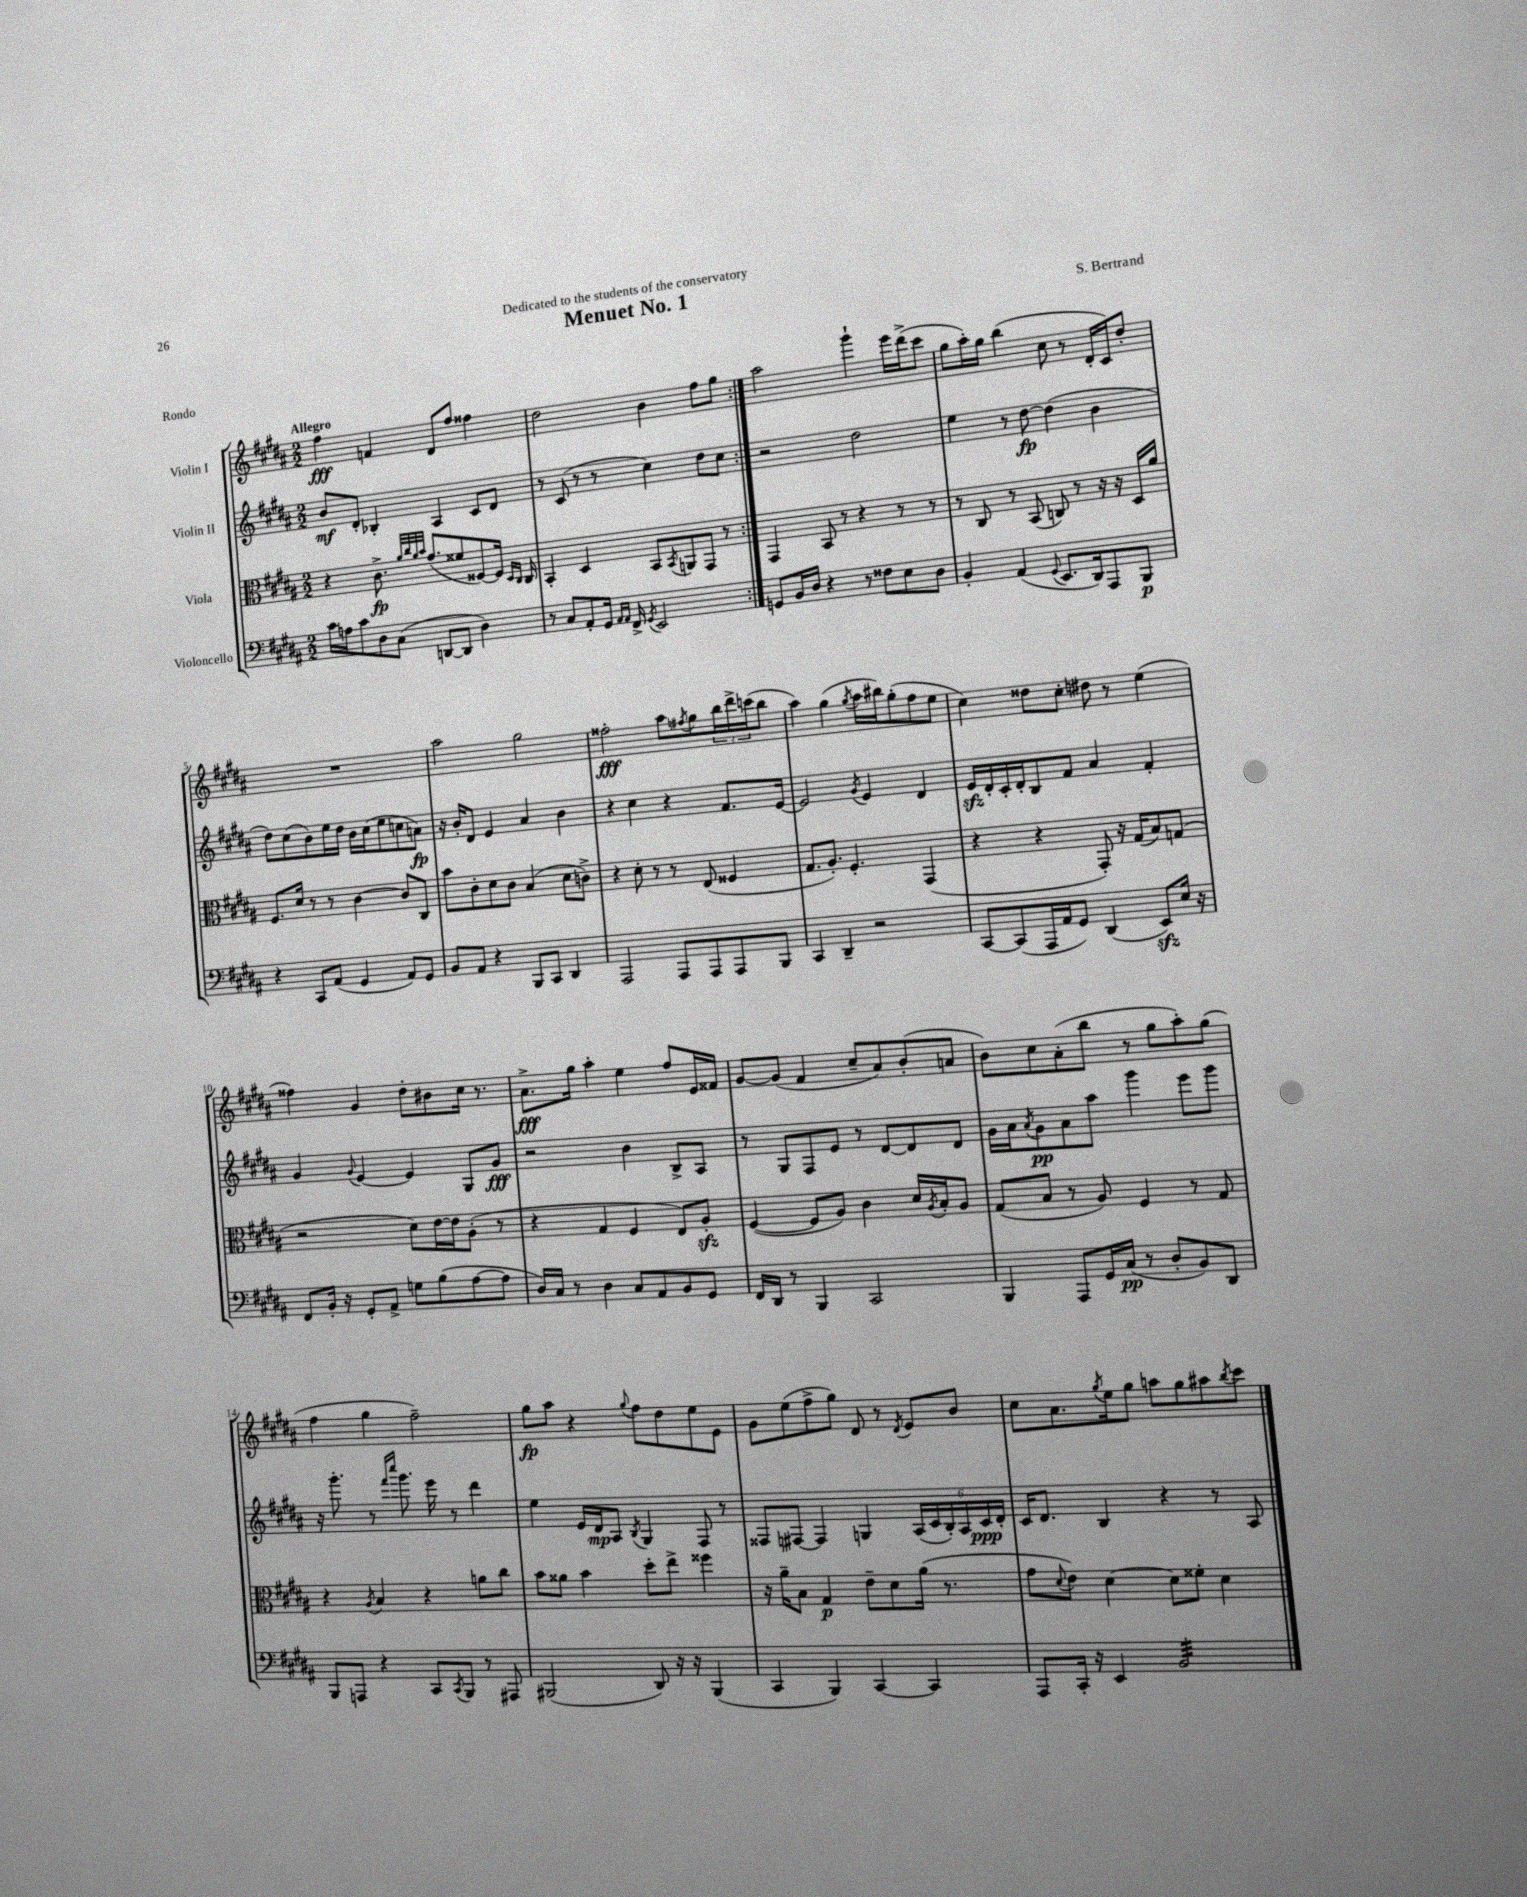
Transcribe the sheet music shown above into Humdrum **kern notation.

**kern	**kern	**kern	**kern
*staff4	*staff3	*staff2	*staff1
*clefF4	*clefC3	*clefG2	*clefG2
*k[f#c#g#d#a#]	*k[f#c#g#d#a#]	*k[f#c#g#d#a#]	*k[f#c#g#d#a#]
*M2/2	*M2/2	*M2/2	*M2/2
16c#	4r	8b	4ff#
16A	.	.	.
8c#	.	8d#'	.
8D#	8.c#^	4B-'	4f
(8C#	.	.	.
.	32qqa#	.	.
.	32qqcc#	.	.
.	32qqa#	.	.
.	32qqb	.	.
.	(8.g#	.	.
[8DD	.	4A#	8d#
8DD]	8f##	.	8ff#
4D#)	[8F##)	8c#	4ff##
.	16F##]	8d#	.
.	16qqD#	.	.
.	16qqC#	.	.
.	16C#	.	.
=	=	=	=
8r	4BB'	8r	2dd#
8C#	.	(8c#	.
8AA#'	4D#	8r	.
16GG#	.	8r	.
16qqAA#	.	.	.
16qqAA#	.	.	.
16FF#^	.	.	.
8qGG#	.	.	.
2EE	8BB	4cc#)	4b
.	8qBB	.	.
.	8AA	.	.
.	8GG#	8dd#	8ff#
.	8r	8cc#	8gg#
=:|!	=:|!	=:|!	=:|!
8GG	4GG#	2r	2aa#
16BB	.	.	.
16D#	.	.	.
4r	8BB	.	.
.	8r	.	.
8r	4r	2dd#	4ggg#`
8F##	.	.	.
8E	8r	.	16eee
.	.	.	(16ddd#^
8D#	8r	.	8ccc#
=	=	=	=
4BB'	8r	4ee	8gg#
.	8C#	.	16aa#')
.	.	.	16gg#
(4AA#	8r	8r	(4bb
.	(8BB	[8dd#	.
8qqGG#	.	.	.
8.EE	8C)	(4dd#]	8cc#
.	8r	.	8r
16DD#)	.	.	.
8AAA#	16r	4b	16d#'
.	16r	.	16c#)
8BBB	16D#	.	8dd#'
.	16a#	.	.
=	=	=	=
4r	8.F#	8dd#)	1r
.	.	(8cc#	.
.	16d#	.	.
8CC#	8r	8b)	.
(8AA#	8r	16ee	.
.	.	16dd#	.
4GG#	[4c#	16b	.
.	.	(16cc#	.
.	.	8ee	.
8AA#)	8c#]	8cc	.
8GG#	8C#	8a)	.
=	=	=	=
8BB	8b	16r	2aa#
.	.	16b'	.
8AA#	8c#'	8d#	.
4r	8d#	4e	.
.	8c#	.	.
8BBB	(4B	4a#	2gg#
8CC#	.	.	.
4DD#	8d#	4b	.
.	8c^)	.	.
=	=	=	=
2AAA#	4r	4r	2ff##'
.	8d#'	4cc#	.
.	8r	.	.
8AAA#	8r	4r	8aa#
.	.	.	8qff#
8AAA#	(8E	.	8gg#
8AAA#	4F##	8.f#	24bb
.	.	.	24ddd#^
.	.	.	(24ccc
8BBB	.	.	8bb
.	.	[16e	.
=	=	=	=
4CC#	8.G#	2e]	4aa#)
.	8.A#')	.	.
4DD#~	.	.	(4gg#
.	4.F#'	.	.
.	.	8qg#	8qgg#
2r	.	4e	16aa#
.	.	.	16bb#)
.	.	.	(8gg#'
.	(4GG#	4d#	8ff#
.	.	.	8ee
=	=	=	=
[8CC#	4r	16e	4cc#)
.	.	16d#'	.
(8CC#]	.	16c#'	.
.	.	16d#'	.
16AAA#	4r	8B	8dd##
16AA#	.	.	.
8GG#)	.	8f#	8cc#'
(4DD#	8GG#')	4a#	8dd#
.	16r	.	8r
.	(16G#	.	.
8EE)	8B)	4f#'	(4ee
16E	(8G	.	.
16r	.	.	.
=	=	=	=
8FF#	2r	4g#	4ff##)
16BB'	.	.	.
16r	.	.	.
.	.	8qqg#	.
8GG#'	.	[4e	4g#
8AA#^	.	.	.
8G	8d#)	4e]	8dd#'
(8B	[16e	.	8b#
.	16e]	.	.
[8A#	(8A#'	8G#	16cc#
.	.	.	8.r
8A#]	8r	8g#	.
=	=	=	=
16D#)	4r	2r	8.a#^
16C#	.	.	.
8r	.	.	.
.	.	.	16gg#
4D#	4G#	.	4aa#'
8C#	4F#	4b	4ee
8AA#	.	.	.
8BB	8E)	8B^	8ff#
8GG#	8A#'	8A#	16e
.	.	.	16f##
=	=	=	=
16FF#	([4F#	8r	[8g#
16DD#	.	.	.
8r	.	8G#	(8g#]
4BBB	8F#]	8F#	4f#
.	8A#)	8e	.
2CC#	4c#	8r	8cc#~
.	.	[8d#	8a#)
.	16d#	8d#]	(8b'
.	8qA#	.	.
.	16B'	.	.
.	8A#	8d#	8a
=	=	=	=
4BBB	(8G#	16g#	8b)
.	.	16a#	.
.	.	8qa#	.
.	8B	8g#	8cc#
8AAA#	8r	8a#	(8a#'
16GG#	8A#)	8aa#	8bb
(16C#	.	.	.
8r	4F#	4ggg#	8r
8D#'	.	.	8gg#
8BB)	8r	8eee	8aa#')
8DD#	8G#	8ggg#	(8gg#
=	=	=	=
8BBB	4r	16r	4ff#
.	.	8.ggg#'	.
8AAA	.	.	.
.	8qA#	.	.
4r	4B	8r	4gg#
.	.	16qqfff#	.
.	.	16qqcccc#	.
.	.	8.ggg#	.
8CC#	4r	.	2ff#~)
.	.	16eee	.
8qCC#	.	.	.
8BBB	.	8r	.
8r	8a	4ddd#	.
8AAA#	8cc#	.	.
=	=	=	=
(2BBB#	8b	4ee	8gg#
.	8a##	.	8aa#
.	4b	16e	4r
.	.	16d#	.
.	.	8A#	.
.	.	8qB	8qqgg#
8DD#)	8dd#'	4G#	8ff#
16r	8ee^	.	8dd#
16r	.	.	.
(4BBB#	4ff##	8F#	8ee
.	.	8r	8e
=	=	=	=
4CC#	16r	8F##	8g#
.	16a#~	.	.
.	8B	[8F#	(8ee
4BBB)	4G#	4F#]	8ff#^
.	.	.	8gg#)
[4CC#	8e~	4G	8d#
.	8d#	.	8r
.	.	.	8qd#
4CC#]	(16a#	(24A#	8e
.	.	24c#	.
.	8.r	.	.
.	.	24B')	.
.	.	24A#	8b
.	.	24c#	.
.	.	24d#'	.
=	=	=	=
8AAA#	8g#	16c#	8cc#
.	.	8.d#	.
.	8qqd#	.	.
16CC#'	8e)	.	8.a#
16r	.	.	.
4EE	[4d#	4B	.
.	.	.	8qgg#
.	.	.	16ee
.	.	.	8gg#
2BB	8d#]	4r	8aa
.	8f##'	.	8gg#
.	4d#	8r	8aa#
.	.	.	8qbb
.	.	8A#	8ccc#
==	==	==	==
*-	*-	*-	*-
